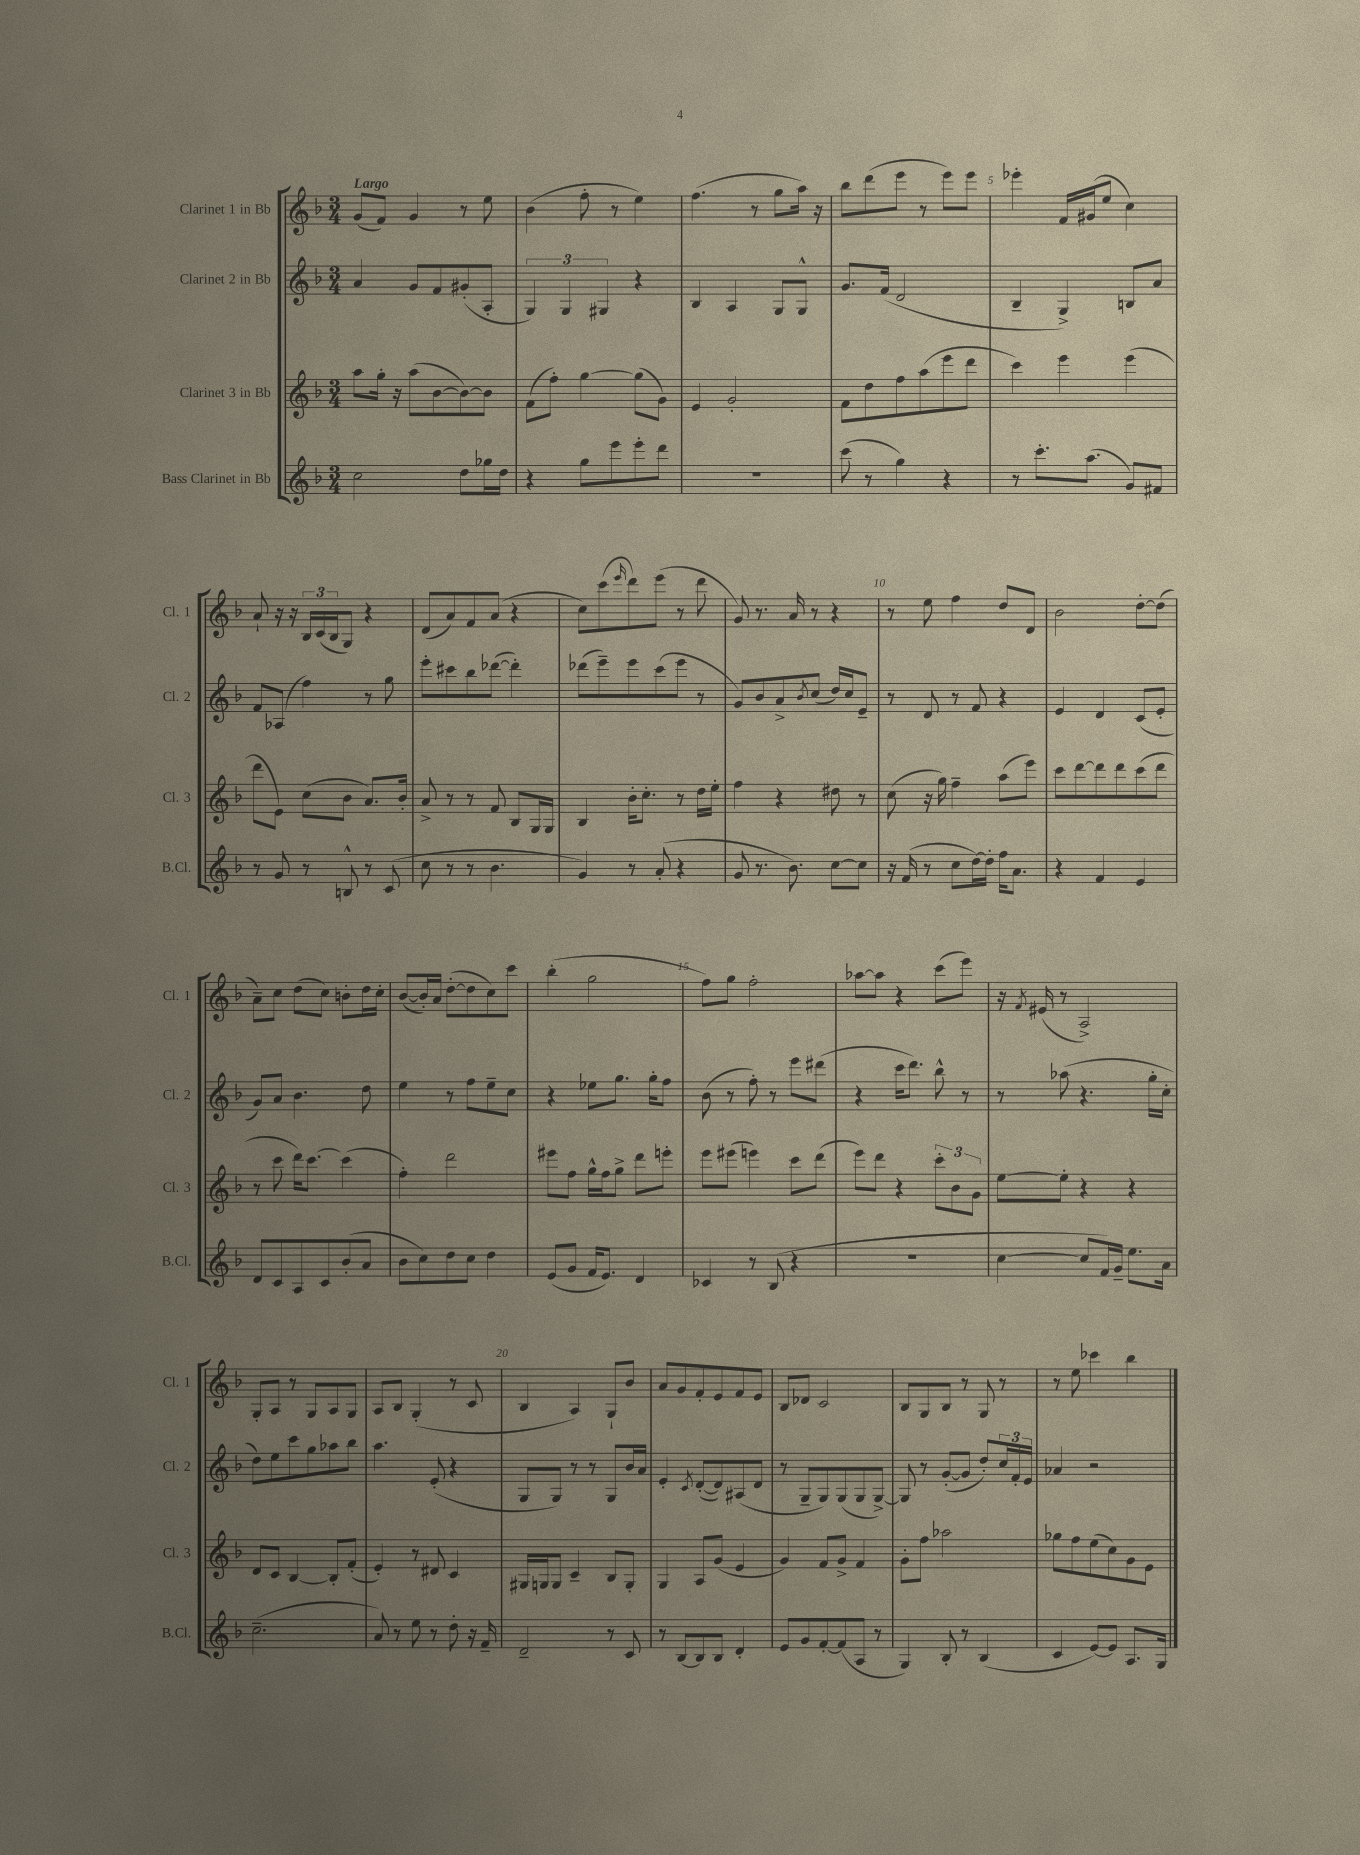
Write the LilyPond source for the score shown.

<<
\new StaffGroup <<
\new Staff = "s0" \with { instrumentName = "Clarinet 1 in Bb" shortInstrumentName = "Cl. 1" } {
    \clef treble \key f \major \numericTimeSignature \time 3/4 \tempo "Largo"
    g'8( f'8) g'4 r8 e''8 |
    bes'4( f''8-. r8 e''4) |
    f''4.( r8 g''8 a''16) r16 |
    bes''8 d'''8( e'''8 r8 e'''8) e'''8 |
    ees'''4-. f'16 gis'16( e''8 c''4) |
    a'8-! r16 r16 \tuplet 3/2 { bes16 c'16( bes16 } g8) r4 |
    d'8( a'8) f'8 a'8( r4 |
    c''8) c'''8( \grace { e'''16 } d'''8) e'''8( r8 d'''8 |
    g'8) r8. a'16 r8 r4 |
    r8 e''8 f''4 d''8 d'8 |
    bes'2 d''8~-. d''8( |
    a'8--) c''8 d''8( c''8) b'8-. d''16 c''16-. |
    bes'8~( bes'16-.) a'16 d''8~-.( d''8 c''8) c'''8 |
    bes''4-.( g''2 |
    f''8) g''8 f''2-. |
    aes''8~ aes''8 r4 c'''8( e'''8) |
    r16 \acciaccatura { f'8 } eis'16( r8 a2->) |
    g8-. a8 r8 g8 a8 g8 |
    a8 bes8 g4-.( r8 c'8 |
    bes4 a4) g8-! bes'8 |
    a'8 g'8 f'8-. e'8 f'8 e'8 |
    bes8 des'8 c'2 |
    bes8 g8 bes8 r8 g8 r8 |
    r8 e''8 ces'''4 bes''4 \bar "|." |
}
\new Staff = "s1" \with { instrumentName = "Clarinet 2 in Bb" shortInstrumentName = "Cl. 2" } {
    \clef treble \key f \major \numericTimeSignature \time 3/4
    a'4 g'8 f'8 gis'8-.( a8-. |
    \tuplet 3/2 { g4) g4 gis4 } r4 |
    bes4 a4 g8 g8-^ |
    g'8. f'16( d'2 |
    bes4-- g4->) b8 a'8 |
    f'8 aes8( f''4) r8 g''8 |
    e'''8-. cis'''8 bes''8 des'''8~( des'''4-.) |
    des'''8( e'''8--) e'''8 c'''8( e'''8 r8 |
    g'8) bes'8 a'8-> \acciaccatura { bes'8 } c''8( d''16) c''16 e'8-- |
    r8 d'8 r8 f'8 r4 |
    e'4 d'4 c'8( e'8-. |
    g'8) a'8 bes'4. d''8 |
    e''4 r8 f''8 e''8-- c''8 |
    r4 ees''8 g''8. g''16-. f''8 |
    bes'8( r8 f''8-.) r8 e'''8 dis'''8( |
    r4 c'''16 d'''8.) bes''8-^ r8 |
    r8 aes''8( r4. g''16-. c''16-. |
    d''8) e''8 c'''8 g''8 aes''8 bes''8 |
    a''4. e'8-.( r4 |
    g8 g8) r8 r8 g8 bes'16 a'16 |
    e'4-. \acciaccatura { c'8 } d'8~-.( d'8) ais8( d'8 |
    r8 g8-- g8) g8( g8 g8~->) |
    g8 r8 g'8~-.( g'8 d''8-.) \tuplet 3/2 { c''16 f'16-. e'16 } |
    aes'4 r2 \bar "|." |
}
\new Staff = "s2" \with { instrumentName = "Clarinet 3 in Bb" shortInstrumentName = "Cl. 3" } {
    \clef treble \key f \major \numericTimeSignature \time 3/4
    a''8 g''16-. r16 a''8( bes'8~ bes'8~) bes'8 |
    f'8( f''8-.) g''4~ g''8( g'8) |
    e'4 g'2-. |
    f'8 d''8 f''8 a''8( e'''8 d'''8 |
    c'''4) e'''4 e'''4( |
    d'''8 e'8) c''8( bes'8 a'8.) bes'16-. |
    a'8-> r8 r8 f'8 bes8 g16 g16 |
    bes4 bes'16-. c''8.-. r8 d''16 e''16-. |
    f''4 r4 dis''8 r8 |
    c''8( r16 g''16) f''4-- a''8( e'''8) |
    c'''8 d'''8~ d'''8 d'''8 c'''8( d'''8 |
    r8 c'''8 d'''16) c'''8.~ c'''4( |
    f''4-.) d'''2 |
    eis'''8 f''8 g''16-^ f''16 g''8-> d'''8 e'''8-. |
    e'''8 eis'''8( e'''4) c'''8 d'''8( |
    e'''8) d'''8 r4 \tuplet 3/2 { c'''8-. bes'8 g'8 } |
    e''8~ e''8-. r4 r4 |
    d'8 c'8 bes4~ bes8-. f'8-.( |
    e'4-.) r8 dis'8 c'4 |
    gis16 g16 g8 c'4-- bes8 g8-. |
    g4 a8 g'8( e'4 |
    g'4) f'8 g'8-> f'4 |
    g'8-. f''8 aes''2 |
    ges''8 f''8 e''8( c''8) g'8 e'8 \bar "|." |
}
\new Staff = "s3" \with { instrumentName = "Bass Clarinet in Bb" shortInstrumentName = "B.Cl." } {
    \clef treble \key f \major \numericTimeSignature \time 3/4
    c''2 d''8 ges''16 d''16 |
    r4 g''8 e'''8 e'''8-. d'''8 |
    R2. |
    c'''8( r8 g''4) r4 |
    r8 c'''8.-. a''8.( g'8) fis'8 |
    r8 g'8 r8 b8-^ r8 c'8( |
    c''8 r8 r8 bes'4. |
    g'4) r8 a'8-.( r4 |
    g'8 r8. bes'8.) c''8~ c''8 |
    r16 f'16( r8 c''8 d''16~) d''16-. f''16 a'8. |
    r4 f'4 e'4 |
    d'8 c'8 a8 c'8 bes'8-.( a'8 |
    bes'8 c''8) d''8 c''8 d''4 |
    e'8( g'8 f'16 e'8.) d'4 |
    ces'4 r8 bes8( r4 |
    R2. |
    c''4~ c''8 f'16) g'16-- e''8. a'16 |
    c''2.--( |
    a'8) r8 e''8 r8 d''8-. r16 f'16-- |
    d'2-- r8 c'8 |
    r8 bes8~ bes8 bes8 d'4-. |
    e'8 g'8 f'8~-. f'8( a8 r8 |
    g4) bes8-. r8 bes4( |
    c'4 e'8~) e'8 a8. g16 \bar "|." |
}
>>
>>
\layout { \context { \Score \override BarNumber.break-visibility = ##(#f #t #t) barNumberVisibility = #(every-nth-bar-number-visible 5) } }
